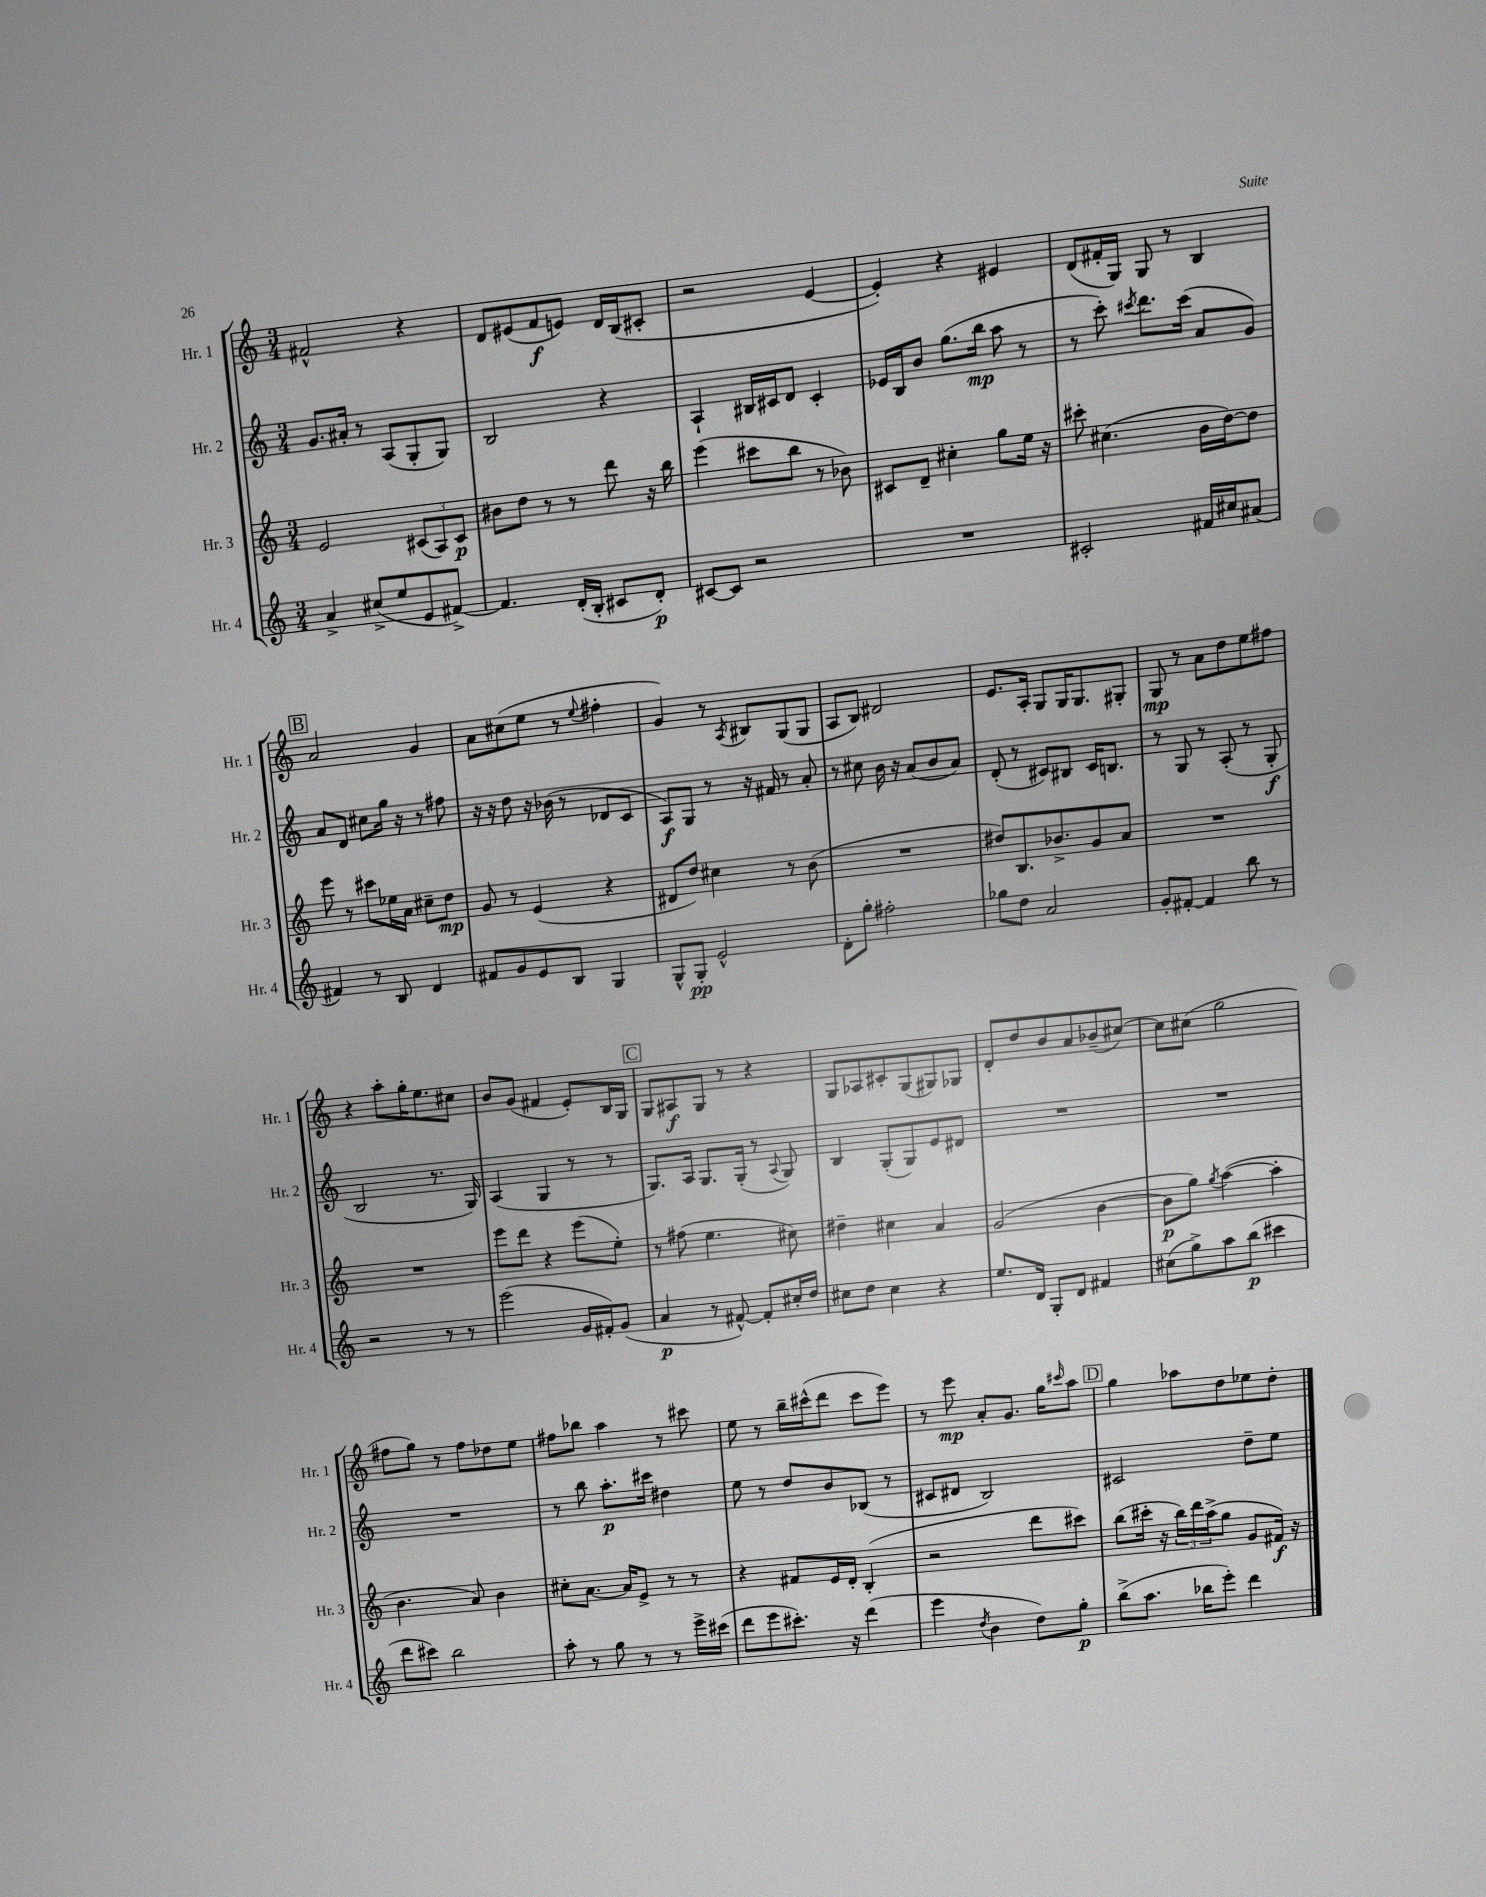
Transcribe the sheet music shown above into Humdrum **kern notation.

**kern	**dynam	**kern	**dynam	**kern	**dynam	**kern	**dynam
*part4	*part4	*part3	*part3	*part2	*part2	*part1	*part1
*staff4	*staff4	*staff3	*staff3	*staff2	*staff2	*staff1	*staff1
*I"Hr. 4	*	*I"Hr. 3	*	*I"Hr. 2	*	*I"Hr. 1	*
*I'Hr. 4	*	*I'Hr. 3	*	*I'Hr. 2	*	*I'Hr. 1	*
*clefG2	*	*clefG2	*	*clefG2	*	*clefG2	*
*k[]	*	*k[]	*	*k[]	*	*k[]	*
*M3/4	*	*M3/4	*	*M3/4	*	*M3/4	*
=46	=46	=46	=46	=46	=46	=46	=46
4a^/	.	2e/	.	8.g/L	.	2f#X^^/	.
.	.	.	.	16a#X'/Jk	.	.	.
(8cc#X^/L	.	.	.	8r	.	.	.
8ee/	.	.	.	(8A/L	.	.	.
8e/	.	(12c#X/L	.	8G'/	.	4r	.
.	.	12A/)	.	.	.	.	.
[8f#X^/J)	.	.	.	8G/J)	.	.	.
.	.	12c#/J	p	.	.	.	.
=47	=47	=47	=47	=47	=47	=47	=47
4.f#/]	.	8b#X\L	.	2B/	.	8d/L	.
.	.	8dd\J	.	.	.	(8e#X/	.
.	.	8r	.	.	.	8f/	f
(16d'/LL	.	8r	.	.	.	8en/J)	.
16B'/JJ	.	.	.	.	.	.	.
8c#X/L	.	8ddd\	.	4r	.	16d/LL	.
.	.	.	.	.	.	(16B/J	.
8d'/J)	p	16r	.	.	.	8c#X'/J	.
.	.	16bb\	.	.	.	.	.
=48	=48	=48	=48	=48	=48	=48	=48
[8c#X/L	.	(4eee\	.	4A`/	.	2r	.
8c#/J]	.	.	.	.	.	.	.
2r	.	8ccc#X\L	.	16B#X/LL	.	.	.
.	.	.	.	16c#X/J	.	.	.
.	.	8bb\J	.	8d/J	.	.	.
.	.	8r	.	4c#'/	.	[4e/	.
.	.	8b-X\)	.	.	.	.	.
=49	=49	=49	=49	=49	=49	=49	=49
2.r	.	8c#X/L	.	16e-X/LL	.	4e'/])	.
.	.	.	.	16B/J	.	.	.
.	.	8d~/J	.	8b/J	.	.	.
.	.	4cc#X'\	.	(8.gg\L	.	4r	.
.	.	.	.	16bb\Jk	mp	.	.
.	.	8gg\L	.	8aa\	.	4e#X/	.
.	.	16ee\Jk	.	8r	.	.	.
.	.	16r	.	.	.	.	.
=50	=50	=50	=50	=50	=50	=50	=50
2c#X'/	.	8ccc#X'\	.	8r	.	(8d/L	.
.	.	(4.cc#X\	.	8ccc'\)	.	16f#X'/L	.
.	.	.	.	.	.	16G/JJ)	.
.	.	.	.	8qccc#X/	.	.	.
.	.	.	.	8.ddd\L	.	8G/	.
.	.	.	.	.	.	8r	.
.	.	.	.	(16ccc#\Jk	.	.	.
16f#X/LL	.	16b\LL	.	8a/L	.	4B/	.
16cc#X/J	.	[16dd\J)	.	.	.	.	.
(8a#X/J	.	8dd\J]	.	8g/J)	.	.	.
!!LO:LB:g=z
!!LO:REH:place=s1:t=B
=51	=51	=51	=51	=51	=51	=51	=51
4f#X/)	.	8eee\	.	8a/L	.	2a/	.
.	.	8r	.	8d/J	.	.	.
8r	.	8ccc#X\L	.	8cc#X\L	.	.	.
8B/	.	16ee-X\L	.	16gg\Jk	.	.	.
.	.	16a\JJ	.	16r	.	.	.
4d/	.	8cc#X~\L	.	8r	.	4g/	.
.	.	8dd\J	mp	8ff#X\	.	.	.
=52	=52	=52	=52	=52	=52	=52	=52
8f#X/L	.	8g/	.	16r	.	8a\L	.
.	.	.	.	16r	.	.	.
8g/	.	8r	.	8dd\	.	(8cc#X\	.
8e/	.	(4e/	.	16r	.	8ee\J	.
.	.	.	.	(16b-X\	.	.	.
8B/J	.	.	.	8r	.	8r	.
.	.	.	.	.	.	8qqee/	.
4G/	.	4r	.	8d-X/L	.	4ff#X'\	.
.	.	.	.	8c/J	.	.	.
=53	=53	=53	=53	=53	=53	=53	=53
8G^^/L	.	8d#X/L	.	8A/L)	f	4g/)	.
8G'/J	pp	8dd/J)	.	8G/J	.	.	.
2e^^/	.	4cc#X\	.	8r	.	8r	.
.	.	.	.	.	.	8qA/	.
.	.	.	.	16r	.	8B#X/L	.
.	.	.	.	16f#X/	.	.	.
.	.	8r	.	8r	.	(8G/	.
.	.	(8b\	.	8a'/	.	8G/J	.
=54	=54	=54	=54	=54	=54	=54	=54
8d'\L	.	2.r	.	8r	.	8A/L	.
8gg'\J	.	.	.	8cc#X\	.	8B/J)	.
2ff#X'\	.	.	.	16b\	.	2d#X/	.
.	.	.	.	16r	.	.	.
.	.	.	.	(8a/L	.	.	.
.	.	.	.	8b/	.	.	.
.	.	.	.	8a/J)	.	.	.
=55	=55	=55	=55	=55	=55	=55	=55
8gg-X\L	.	8dd#X/L)	.	(8d'/	.	8.e/L	.
8dd\J	.	8.B/	.	8r	.	.	.
.	.	.	.	.	.	16A'/Jk	.
2a/	.	.	.	8c#X/L)	.	8G/L	.
.	.	8.b-X^/	.	.	.	.	.
.	.	.	.	8B#X/J	.	16G/K	.
.	.	.	.	.	.	8.G/	.
.	.	8g/	.	16c#/KL	.	.	.
.	.	.	.	8.Bn/J	.	.	.
.	.	8a/J	.	.	.	8G#X'/J	.
=56	=56	=56	=56	=56	=56	=56	=56
8g'/L	.	2.r	.	8r	.	8G/	mp
[8f#X'/J	.	.	.	8G/	.	8r	.
4f#/]	.	.	.	8r	.	8a\L	.
.	.	.	.	(8A'/	.	8dd\	.
8bb\	.	.	.	8r	.	8ee\	.
8r	.	.	.	8G'/	f	8ff#X\J	.
!!LO:LB:g=z
=57	=57	=57	=57	=57	=57	=57	=57
2r	.	2.r	.	2B/	.	4r	.
.	.	.	.	.	.	8aa'\L	.
.	.	.	.	.	.	16gg'\K	.
.	.	.	.	.	.	8.ee\	.
8r	.	.	.	8.r	.	.	.
8r	.	.	.	.	.	8cc#X\J	.
.	.	.	.	16G/)	.	.	.
=58	=58	=58	=58	=58	=58	=58	=58
(2eee\	.	8eee\L	.	(4A/	.	8b/L	.
.	.	8ddd\J	.	.	.	(8g/J	.
.	.	4r	.	4G/	.	4f#X/	.
16g/LL	.	(8eee\L	.	8r	.	8e'/L)	.
16f#X'/J)	.	.	.	.	.	.	.
(8g/J	.	8ee'\J)	.	8r	.	16B/L	.
.	.	.	.	.	.	16G/JJ	.
!!LO:REH:place=s1:t=C
=59	=59	=59	=59	=59	=59	=59	=59
4a/	p	8r	.	8.G/L)	.	8G/L	.
.	.	(8ff#X\	.	.	.	8A#X/	f
.	.	.	.	16A/Jk	.	.	.
8r	.	4.ee\	.	8.G/L	.	8G/J	.
[8f#X^^/)	.	.	.	.	.	8r	.
.	.	.	.	(16G'/Jk	.	.	.
8f#'/L]	.	.	.	8r	.	4r	.
.	.	.	.	8qqA/	.	.	.
16cc#X'/L	.	8cc#X\)	.	8G/)	.	.	.
16dd/JJ	.	.	.	.	.	.	.
=60	=60	=60	=60	=60	=60	=60	=60
8cc#X\L	.	4dd#X~\	.	4B/	.	8G/L	.
8dd\J	.	.	.	.	.	8A-X/	.
4cc#\	.	4cc#X\	.	(8G'/L	.	8c#X'/	.
.	.	.	.	8G/)	.	(8G/	.
4r	.	4a/	.	8e/	.	8G#X/)	.
.	.	.	.	8d#X/J	.	8G-X/J	.
=61	=61	=61	=61	=61	=61	=61	=61
8.ee/L	.	(2g/	.	2.r	.	8d'/L	.
.	.	.	.	.	.	8dd/	.
16d/Jk	.	.	.	.	.	.	.
8G'/L	.	.	.	.	.	8b/	.
8d/J	.	.	.	.	.	8a/	.
4f#X/	.	[4b\	.	.	.	(8b-X~/	.
.	.	.	.	.	.	[8cc#X/J)	.
=62	=62	=62	=62	=62	=62	=62	=62
(8cc#X\L	.	8b\L]	p	2.r	.	8cc#\L]	.
8gg^\)	.	8gg\J)	.	.	.	(8cc#X\J	.
.	.	8qgg/	.	.	.	.	.
8aa\	.	([4aa\	.	.	.	2gg\	.
(8bb\J	p	.	.	.	.	.	.
4ccc#X\	.	4aa'\]	.	.	.	.	.
!!LO:LB:g=z
=63	=63	=63	=63	=63	=63	=63	=63
8ddd\L	.	4.b\	.	2.r	.	8ff#X\L	.
8ccc#X\J)	.	.	.	.	.	8gg\J)	.
2bb\	.	.	.	.	.	8r	.
.	.	8a/)	.	.	.	8ff#\L	.
.	.	4b\	.	.	.	8dd-X\	.
.	.	.	.	.	.	8ee\J	.
=64	=64	=64	=64	=64	=64	=64	=64
8aa'\	.	8cc#X'\L	.	8r	.	8ff#X\L	.
8r	.	[8.a\J	.	8bb\	.	8bb-X\J	.
8gg\	.	.	.	8.aa'\L	p	4aa\	.
.	.	16a/KL]	.	.	.	.	.
8r	.	8e^/J	.	.	.	.	.
.	.	.	.	16ccc#X\Jk	.	.	.
8r	.	8r	.	4dd#X\	.	8r	.
16eee^\LL	.	8r	.	.	.	8ccc#X\	.
(16ccc#X\JJ	.	.	.	.	.	.	.
=65	=65	=65	=65	=65	=65	=65	=65
8ddd\L	.	4r	.	8ee\	.	8ee\	.
8eee\	.	.	.	8r	.	8r	.
8.ccc#X'\J)	.	8f#X/L	.	8dd/L	.	16bb~\LL	.
.	.	.	.	.	.	(16ccc#X^^\J	.
.	.	16e/L	.	8b/	.	8ddd\J	.
16r	.	16d'/JJ	.	.	.	.	.
(4ddd\	.	(4B'/	.	(8B-X/J	.	8ccc#\L	.
.	.	.	.	8r	.	8eee\J)	.
=66	=66	=66	=66	=66	=66	=66	=66
4eee\	.	2r	.	8c#X/L	.	8r	.
.	.	.	.	8d#X/J	.	8eee\	mp
8qdd/	.	.	.	.	.	.	.
4b\	.	.	.	2B/)	.	8a'/L	.
.	.	.	.	.	.	8.g/J	.
8dd\L)	.	8ddd\L	.	.	.	.	.
.	.	.	.	.	.	16gg\KL	.
.	.	.	.	.	.	16qqccc#X/	.
8gg'\J	p	8ccc#X\J)	.	.	.	8aa\J	.
!!LO:REH:place=s1:t=D
=67	=67	=67	=67	=67	=67	=67	=67
(8bb^\L	.	(8bb\L	.	2c#X/	.	4gg\	.
8.aa\J	.	16ccc#X'\Jk	.	.	.	.	.
.	.	16r	.	.	.	.	.
.	.	24bb\LL)	.	.	.	8aa-X\L	.
.	.	24ddd\	.	.	.	.	.
16bb-X\KL	.	.	.	.	.	.	.
.	.	(24aa^\J	.	.	.	.	.
8eee'\J)	.	8gg\J	.	.	.	8dd\	.
4ddd\	.	8g/L	.	8dd~\L	.	8ee-X\	.
.	.	16f#X/Jk)	f	8ee\J	.	8dd'\J	.
.	.	16r	.	.	.	.	.
==	==	==	==	==	==	==	==
*-	*-	*-	*-	*-	*-	*-	*-
